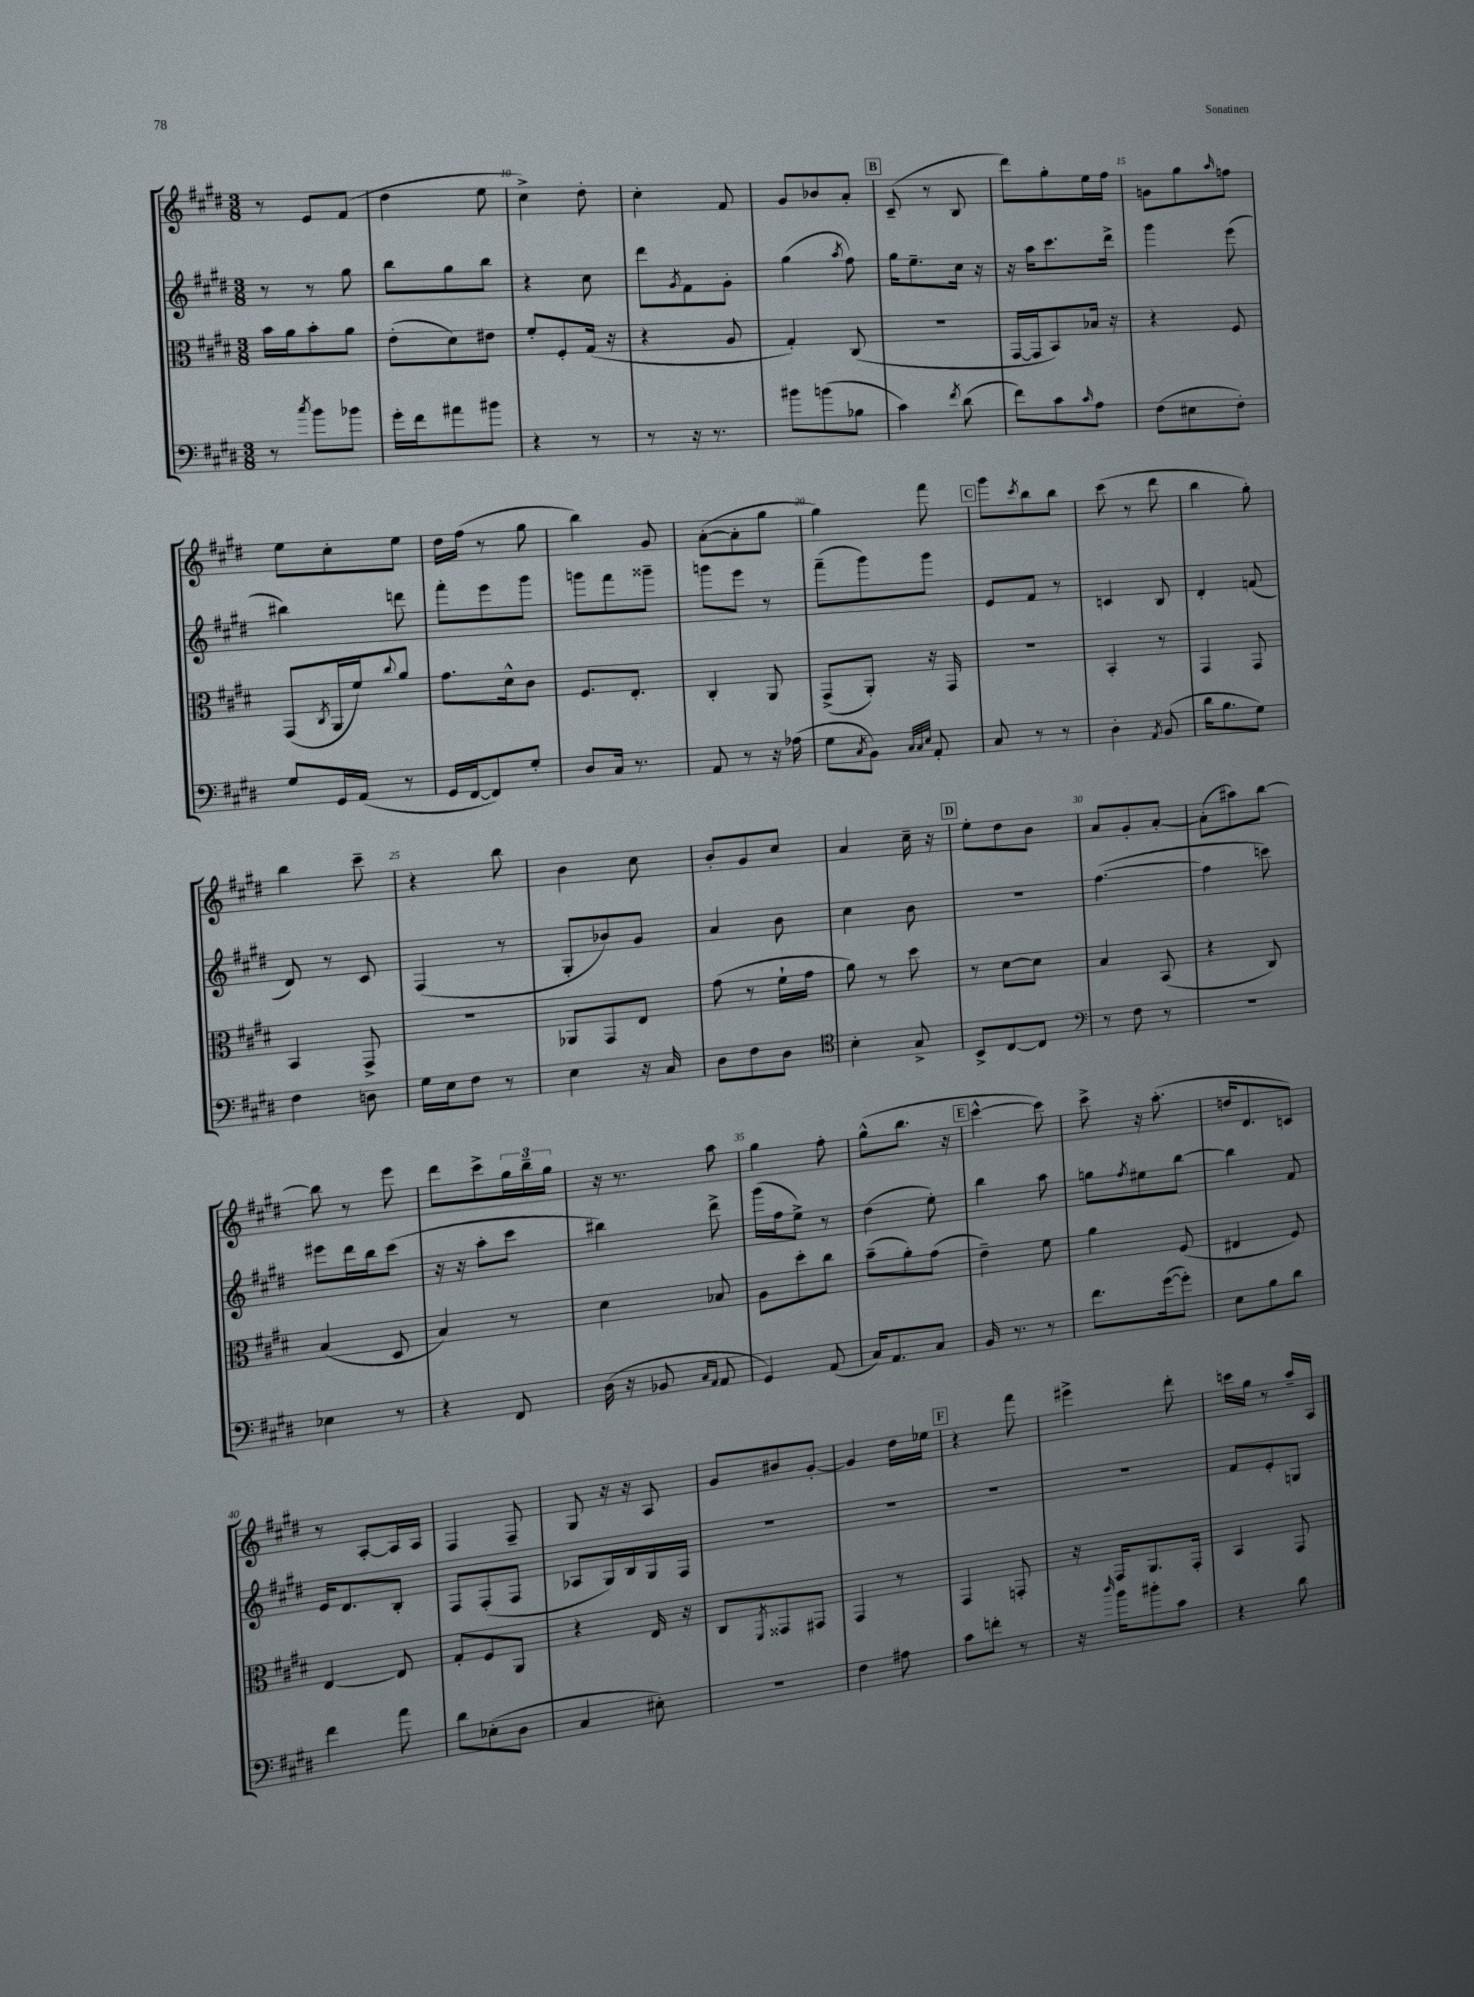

**kern	**kern	**kern	**kern
*staff4	*staff3	*staff2	*staff1
*clefF4	*clefC3	*clefG2	*clefG2
*k[f#c#g#d#]	*k[f#c#g#d#]	*k[f#c#g#d#]	*k[f#c#g#d#]
*M3/8	*M3/8	*M3/8	*M3/8
8r	16b	8r	8r
.	16a	.	.
8qcc#	.	.	.
8b	8b'	8r	8e
8b-	8a	8gg#	(8f#
=	=	=	=
16g#'	(8e'	8bb	4dd#
16f#	.	.	.
8a#	8d#)	8gg#	.
8b#	8e#	8bb	8ee
=	=	=	=
4r	8f#'	4r	4cc#^)
.	8F#'	.	.
8r	(16G#	8cc#	8dd#'
.	16r	.	.
=	=	=	=
8r	4r	8ddd#	4cc#'
.	.	8qg#	.
16r	.	8f#	.
8.r	.	.	.
.	8A	8g#'	8f#
=	=	=	=
8b#	4G#')	(4gg#	8g#
(8b	.	.	8b-
.	.	8qaa	.
8B-	(8C#	8ff#)	8a'
=	=	=	=
4c#)	4.r	16gg#	(8c#~
.	.	8.ee~	.
.	.	.	8r
8qf#	.	.	.
(8d#	.	16cc#	8B
.	.	16r	.
=	=	=	=
8f#)	[16GG#	16r	8ddd#)
.	16GG#]	16aa	.
8c#	8BB)	8.ccc#	8gg#'
16qqc#	.	.	.
8A	16B-	.	16ee
.	16r	16ddd#^	16ff#
=	=	=	=
(8F#	4r	4ggg#	8g
8E#	.	.	8gg#
.	.	.	16qqaa
8F#')	8F#	(8eee	8ff
=	=	=	=
8G#	(8GG#	4bb#)	8ee
.	8qC#	.	.
16GG#	16AA	.	8cc#'
(16AA	16f#)	.	.
.	8qqcc#	.	.
8r	8a	8ddd	8ee
=	=	=	=
16GG#	8.g#	8fff#'	16dd#
[16FF#	.	.	(16ff#
8FF#])	.	8eee	8r
.	16d#^^	.	.
8G#'	8c#	8ggg#	8gg#
=	=	=	=
8D#	8.F#	8ggg	4bb)
16C#	.	8fff#	.
8.r	8.E'	.	.
.	.	8ggg##~	8g#
=	=	=	=
8AA	4C#'	8ggg	([8a'
8r	.	8eee	8a']
16r	8AA	8r	8gg#
(16A-	.	.	.
=	=	=	=
8G#	(8GG#^	(8fff#~	4gg#)
8qC#	.	.	.
8BB)	8AA')	8ggg#)	.
32qqC#	.	.	.
32qqC#	.	.	.
32qqE	.	.	.
8AA'	16r	8ggg#	8fff#
.	16GG#	.	.
=	=	=	=
8C#	4.r	8e	8ggg#
.	.	.	8qccc#
8r	.	8f#	8bb
8r	.	8r	8bb
=	=	=	=
4D#'	4BB'	4c	(8ccc#
.	.	.	8r
8qAA	.	.	.
(8BB	8r	8B	8ddd#
=	=	=	=
16d#	4GG#	4d#'	4bb
8.B	.	.	.
8G#)	8GG#	(8f	8gg#')
=	=	=	=
4F#	4BB	8d#)	4bb
.	.	8r	.
8D	8GG#^	8c#	8ccc#~
=	=	=	=
16G#	4.r	(4F#	4r
16E	.	.	.
8F#	.	.	.
8r	.	8r	8bb
=	=	=	=
4E	8AA-	8G#'	4b
.	8GG#	8b-)	.
16r	8E	8g#	8cc#
16C#	.	.	.
=	=	=	=
8D#	(8g#	4a	8b'
8F#	8r	.	8g#
8D#	16f#`	8b	8cc#
.	16g#	.	.
=	=	=	=
*clefC4	*	*	*
4B'	8a)	4cc#	4a
.	8r	.	.
8G#^	8dd#	8b	16cc#~
.	.	.	16r
=	=	=	=
8BB^	8r	4.r	8ee'
[8C#	[8d#	.	8dd#
8C#]	8d#]	.	8b
=	=	=	=
*clefF4	*	*	*
8r	4B	([4.ff#	8a
8F#	.	.	8g#'
8r	(8BB	.	[8a'
=	=	=	=
4.r	4r	4ff#]	(8a']
.	.	.	8aa#)
.	8C#)	8ccc)	[8bb
=	=	=	=
4E-	(4B	8eee#	8bb]
.	.	16ddd#	8r
.	.	16bb	.
8r	8D#	(8ccc#	8eee
=	=	=	=
4r	4B)	16r	8ddd#
.	.	16r	.
.	.	8aa'	8ccc#^
8FF#	8r	8ccc#	24gg#
.	.	.	24bb~
.	.	.	24gg#
=	=	=	=
(16D#	4d#	4bb#)	16r
16r	.	.	8.r
8BB-	.	.	.
16qqC#	.	.	.
16qqAA	.	.	.
8AA	8B-	8ddd#^	8aa
=	=	=	=
4GG#)	8A	(16ggg#	4gg#
.	.	16ff#	.
.	8dd#'	8ee^)	.
(8AA	8cc#	8r	8ff#'
=	=	=	=
16C#)	(8b~	(4dd#	(8gg#^^
8.AA	.	.	.
.	8a')	.	8.bb
8C#	(8g#	8ee')	.
.	.	.	16r
=	=	=	=
16BB	4e~)	4bb	[4ccc#^^
8.r	.	.	.
8r	8f#	8aa	8ccc#])
=	=	=	=
8.f#	4a	8gg	8ccc#^
.	.	8qff#	.
.	.	8ee#	16r
([16g#	.	.	(8.aa'
8g#'])	(8F#	[8bb	.
=	=	=	=
8E	4E#	4bb]	16dd
.	.	.	8.d#
8B	.	.	.
8d#	8F#)	8f#	8c)
=	=	=	=
4f#	[4E	16e	8r
.	.	8.d#	.
.	.	.	[8A'
8a	8E]	8B'	16A]
.	.	.	16A
=	=	=	=
8d#	8G#'	8F#	4F#
(8E-'	8F#	(8F#'	.
8D#	8AA	8F#	8F#~
=	=	=	=
4C#	4r	8A-	8G#
.	.	16G#)	16r
.	.	16B	16r
8E#')	16E	16G#	8A
.	16r	16F#	.
=	=	=	=
4.r	8C#	4.r	8g#
.	8qFF#	.	.
.	8GG##	.	8b#
.	8GG#	.	[8g#'
=	=	=	=
4F#	4GG#	4.r	4g#]
8A#	8r	.	16dd#
.	.	.	16ee-
=	=	=	=
8c#	4GG#	4.r	4r
8f'	.	.	.
8r	8GG'	.	8fff#
=	=	=	=
16r	16r	4.r	4eee#^
16qqdd#	.	.	.
16b	16GG#	.	.
8b#'	8.AA	.	.
8c#	.	.	8ddd#'
.	16GG#'	.	.
=	=	=	=
4r	4BB	8f#	16ccc
.	.	.	16gg#
.	.	8e'	8r
8d#	8GG#	8G	16aa~
.	.	.	16A
==	==	==	==
*-	*-	*-	*-
